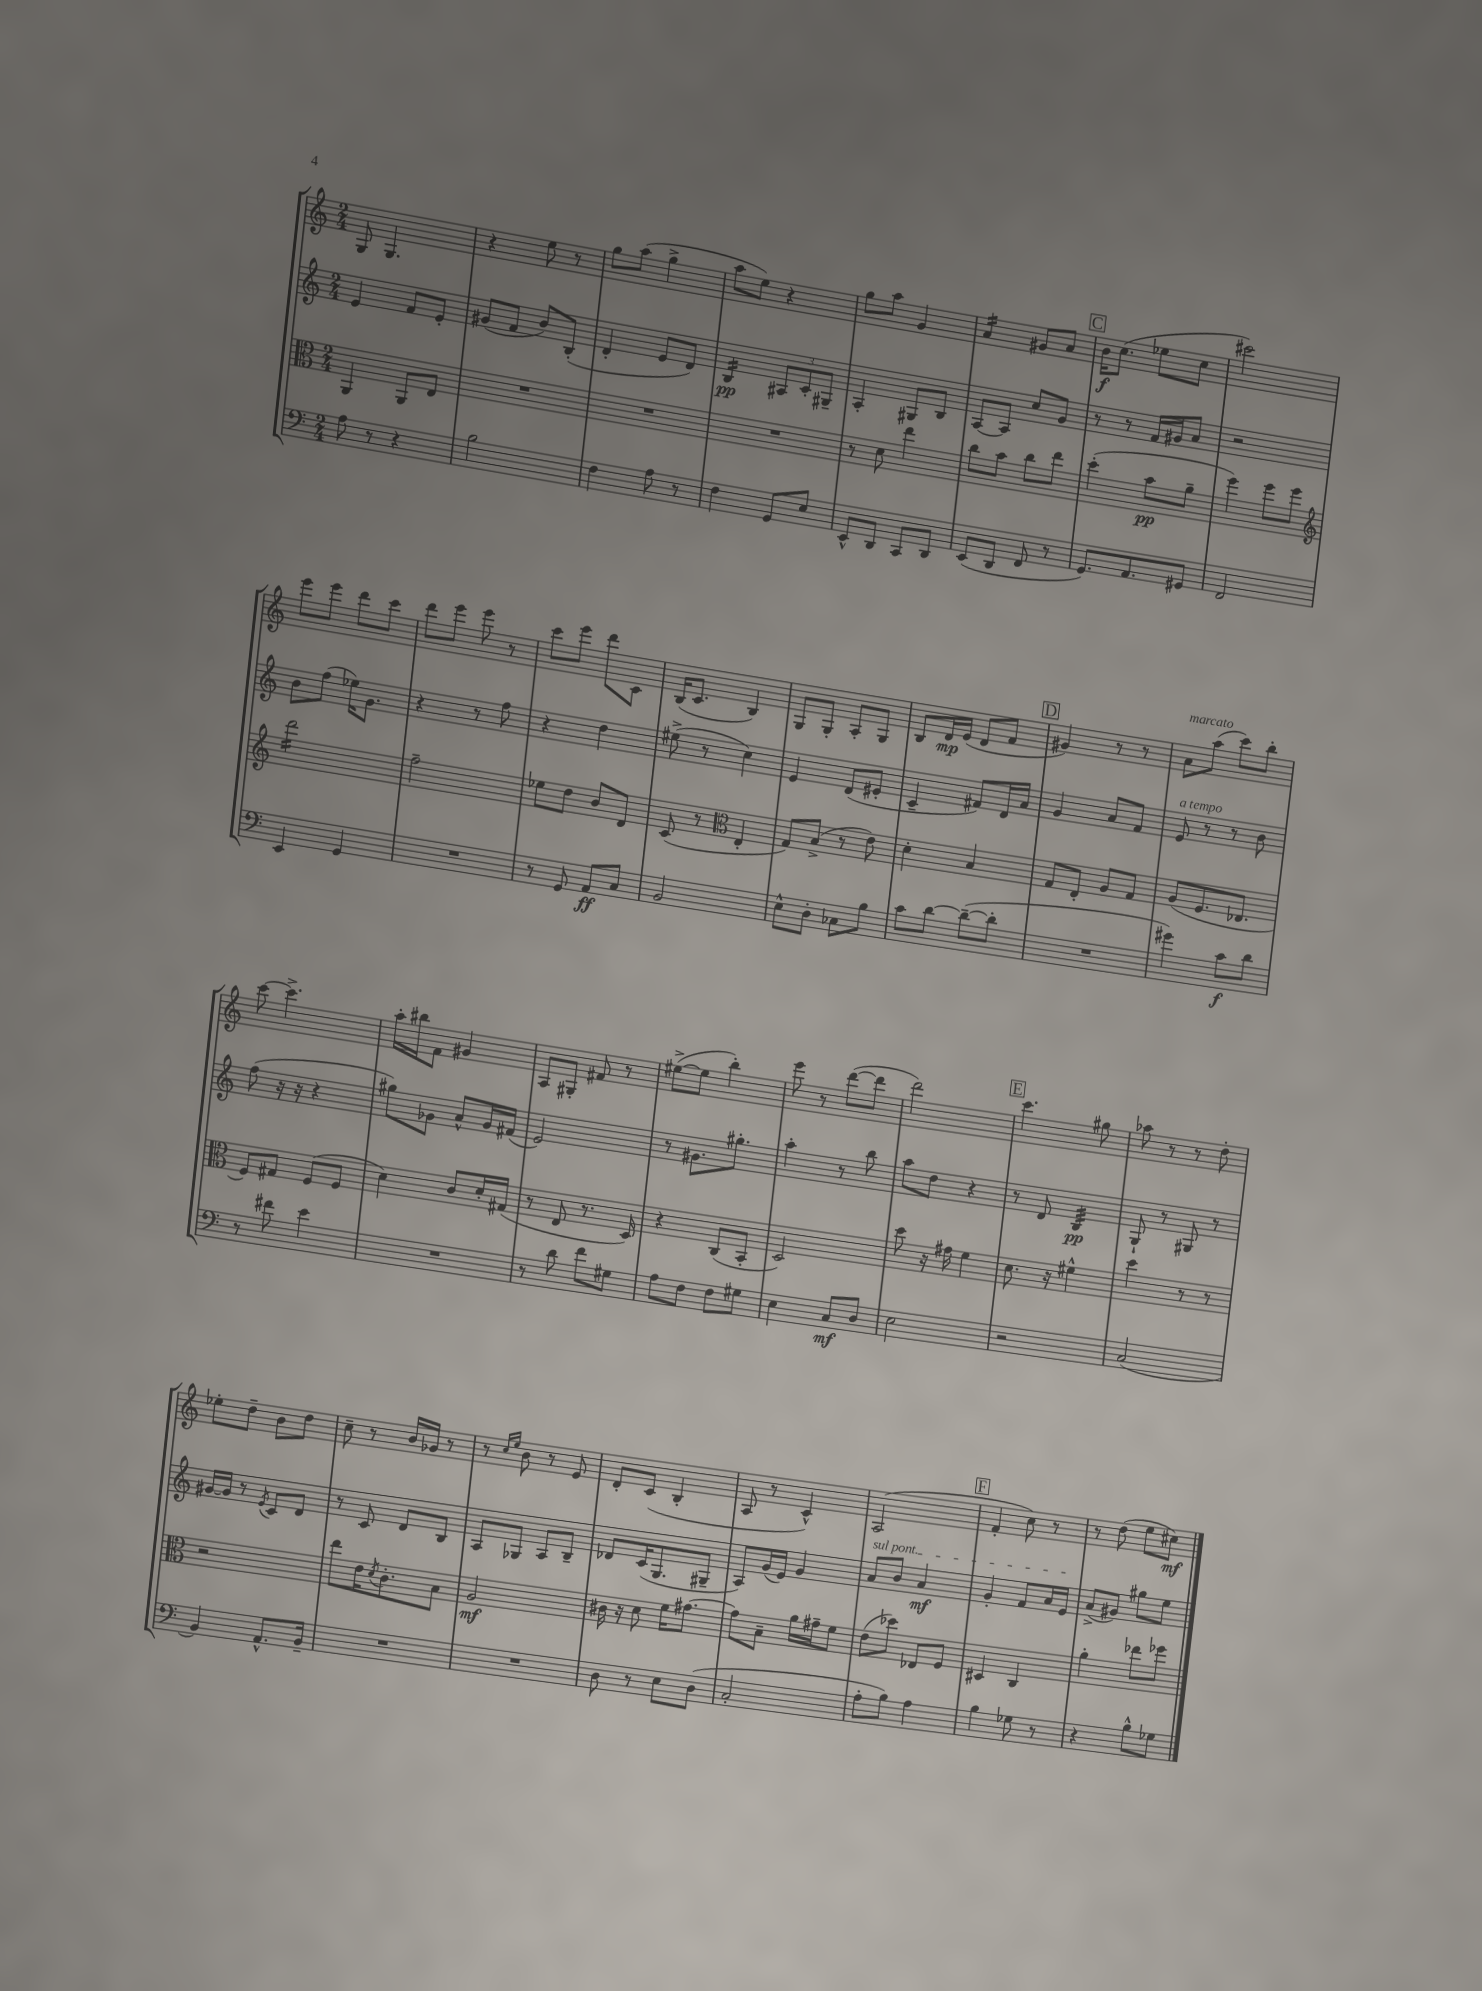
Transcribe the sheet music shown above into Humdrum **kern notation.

**kern	**dynam	**kern	**dynam	**kern	**dynam	**kern	**dynam
*part4	*part4	*part3	*part3	*part2	*part2	*part1	*part1
*staff4	*staff4	*staff3	*staff3	*staff2	*staff2	*staff1	*staff1
*clefF4	*	*clefC3	*	*clefG2	*	*clefG2	*
*k[]	*	*k[]	*	*k[]	*	*k[]	*
*M2/4	*	*M2/4	*	*M2/4	*	*M2/4	*
=14	=14	=14	=14	=14	=14	=14	=14
8A\	.	4AA/	.	4e/	.	8G/	.
8r	.	.	.	.	.	4.G/	.
4r	.	8AA/L	.	8f/L	.	.	.
.	.	8E/J	.	8e'/J	.	.	.
=15	=15	=15	=15	=15	=15	=15	=15
2B\	.	2r	.	(8g#X/L	.	4r	.
.	.	.	.	8f/J	.	.	.
.	.	.	.	8b/L)	.	8ee\	.
.	.	.	.	(8B'/J	.	8r	.
=16	=16	=16	=16	=16	=16	=16	=16
4F\	.	2r	.	4d'/	.	8gg\L	.
.	.	.	.	.	.	(8aa\J	.
8A\	.	.	.	8e/L	.	4gg^\	.
8r	.	.	.	8d/J)	.	.	.
=17	=17	=17	=17	=17	=17	=17	=17
*	*	*	*	*tremolo	*	*	*
4F\	.	2r	.	16B/LL	pp	8aa\L	.
.	.	.	.	16B/	.	.	.
.	.	.	.	16B/	.	8ee\J)	.
.	.	.	.	16B/JJ	.	.	.
*	*	*	*	*Xtremolo	*	*	*
8GG/L	.	.	.	12A#X/L	.	4r	.
.	.	.	.	12c'/	.	.	.
8E/J	.	.	.	.	.	.	.
.	.	.	.	12G#X~/J	.	.	.
=18	=18	=18	=18	=18	=18	=18	=18
8EE^^/L	.	8r	.	4A'/	.	8gg\L	.
8DD/J	.	8d\	.	.	.	8aa\J	.
8CC/L	.	4ee\	.	8G#X/L	.	4g/	.
8DD/J	.	.	.	8B/J	.	.	.
=19	=19	=19	=19	=19	=19	=19	=19
*	*	*	*	*	*	*tremolo	*
(8EE/L	.	8cc\L	.	[8A/L	.	16a/LL	.
.	.	.	.	.	.	16a/	.
8DD/J	.	8b\J	.	8A/J]	.	16a/	.
.	.	.	.	.	.	16a/JJ	.
*	*	*	*	*	*	*Xtremolo	*
8FF/	.	8cc\L	.	8cc/L	.	8g#X/L	.
8r	.	8ee\J	.	8g/J	.	8a/J	.
!!LO:REH:place=s1:t=C
=20	=20	=20	=20	=20	=20	=20	=20
8.GG/L)	.	(4dd'\	.	8r	.	16b\KL	f
.	.	.	.	.	.	(8.cc\J	.
.	.	.	.	8r	.	.	.
8.AA/	.	.	.	.	.	.	.
.	.	8b\L	pp	16f/LL	.	8ee-X\L	.
.	.	.	.	16g#X/J	.	.	.
8GG#X/J	.	8a~\J	.	8a/J	.	8cc\J	.
=21	=21	=21	=21	=21	=21	=21	=21
2FF/	.	4ff\)	.	2r	.	2ccc#X\)	.
.	.	8ff\L	.	.	.	.	.
.	.	8ff\J	.	.	.	.	.
!!LO:LB:g=z
=22	=22	=22	=22	=22	=22	=22	=22
*	*	*clefG2	*	*	*	*	*
*	*	*tremolo	*	*	*	*	*
4EE/	.	16ddd\LL	.	8b\L	.	8eee\L	.
.	.	16ddd\	.	.	.	.	.
.	.	16ddd\	.	(8ff\J	.	8eee\J	.
.	.	16ddd\	.	.	.	.	.
4GG/	.	16ddd\	.	16ee-X\KL)	.	8ddd\L	.
.	.	16ddd\	.	8.g\J	.	.	.
.	.	16ddd\	.	.	.	8ccc\J	.
.	.	16ddd\JJ	.	.	.	.	.
*	*	*Xtremolo	*	*	*	*	*
=23	=23	=23	=23	=23	=23	=23	=23
2r	.	2ff~\	.	4r	.	8ddd\L	.
.	.	.	.	.	.	8eee\J	.
.	.	.	.	8r	.	8eee\	.
.	.	.	.	8ff\	.	8r	.
=24	=24	=24	=24	=24	=24	=24	=24
8r	.	8ee-X\L	.	4r	.	8ccc\L	.
8GG/	.	8dd\J	.	.	.	8eee\J	.
8AA/L	ff	8b/L	.	4dd\	.	8ddd\L	.
8C/J	.	8d/J	.	.	.	8c\J	.
=25	=25	=25	=25	=25	=25	=25	=25
2BB/	.	(8c/	.	(8ee#X^\	.	(16B/KL	.
.	.	.	.	.	.	8.c/J	.
.	.	8r	.	8r	.	.	.
*	*	*clefC3	*	*	*	*	*
.	.	4E'/	.	4cc\)	.	4B/)	.
=26	=26	=26	=26	=26	=26	=26	=26
8E^^\L	.	8G/L)	.	4e/	.	8G/L	.
8D'\J	.	(8B^/J	.	.	.	8G'/J	.
8C-X\L	.	8r	.	(8d/L	.	8A'/L	.
8B\J	.	8e\)	.	8e#X'/J	.	8G/J	.
=27	=27	=27	=27	=27	=27	=27	=27
8c\L	.	4d'\	.	4c~/	.	8B/L	.
[8d\J	.	.	.	.	.	16d/L	mp
.	.	.	.	.	.	(16e/JJ	.
(8d~\L_	.	4B/	.	8f#X/L)	.	8d/L	.
8d'\J]	.	.	.	16d/L	.	8f/J	.
.	.	.	.	16a/JJ	.	.	.
!!LO:REH:place=s1:t=D
=28	=28	=28	=28	=28	=28	=28	=28
2r	.	8G/L	.	4g/	.	4g#X/)	.
.	.	8E'/J	.	.	.	.	.
.	.	8A/L	.	8a/L	.	8r	.
.	.	8G/J	.	8f/J	.	8r	.
=29	=29	=29	=29	=29	=29	=29	=29
!	!	!	!	!	!	!LO:TX:a:i:t=marcato	!
!	!	!	!	!LO:TX:a:i:t=a tempo	!	!	!
4g#X\)	.	(8A/L	.	8e/	.	8a\L	.
.	.	8.F/	.	8r	.	(8aa\J	.
8c\L	f	.	.	8r	.	8ccc\L)	.
.	.	8.E-X/J	.	.	.	.	.
8d\J	.	.	.	8b\	.	8bb'\J	.
!!LO:LB:g=z
=30	=30	=30	=30	=30	=30	=30	=30
8r	.	8F/L)	.	(8ff\	.	[8ccc\	.
8f#X\	.	8G#X/J	.	16r	.	4.ccc^\]	.
.	.	.	.	16r	.	.	.
4e\	.	(8F/L	.	4r	.	.	.
.	.	8F/J	.	.	.	.	.
=31	=31	=31	=31	=31	=31	=31	=31
2r	.	4d\)	.	8gg#X\L)	.	16aa'\LL	.
.	.	.	.	.	.	16bb#X\J	.
.	.	.	.	8g-X\J	.	8f\J	.
.	.	8c/L	.	8a^^/L	.	4g#X/	.
.	.	16d'/L	.	16g-/L	.	.	.
.	.	(16G#X/JJ	.	(16f#X/JJ	.	.	.
=32	=32	=32	=32	=32	=32	=32	=32
8r	.	8r	.	2e/)	.	8A/L	.
8d\	.	8E/	.	.	.	8G#X'/J	.
8f\L	.	8.r	.	.	.	8f#X/	.
8G#X\J	.	.	.	.	.	8r	.
.	.	16D/)	.	.	.	.	.
=33	=33	=33	=33	=33	=33	=33	=33
8A\L	.	4r	.	8r	.	([8ee#X^\L	.
8F\J	.	.	.	8.g#X\L	.	8ee#\J]	.
8F\L	.	(8C/L	.	.	.	4bb'\)	.
.	.	.	.	8.gg#X'\J	.	.	.
8G#X\J	.	8BB'/J	.	.	.	.	.
=34	=34	=34	=34	=34	=34	=34	=34
4E\	.	2D/)	.	4aa'\	.	8eee\	.
.	.	.	.	.	.	8r	.
8C/L	mf	.	.	8r	.	([8ddd\L	.
8D/J	.	.	.	8bb\	.	8ddd\J]	.
=35	=35	=35	=35	=35	=35	=35	=35
2E\	.	8dd\	.	8aa\L	.	2ddd\)	.
.	.	16r	.	8dd\J	.	.	.
.	.	16g#X\	.	.	.	.	.
.	.	4f\	.	4r	.	.	.
!!LO:REH:place=s1:t=E
=36	=36	=36	=36	=36	=36	=36	=36
2r	.	8.d\	.	8r	.	4.ccc\	.
.	.	.	.	8d/	.	.	.
.	.	16r	.	.	.	.	.
*	*	*	*	*tremolo	*	*	*
.	.	4f#X^^\	.	32B/LLL	pp	.	.
.	.	.	.	32B/	.	.	.
.	.	.	.	32B/	.	.	.
.	.	.	.	32B/	.	.	.
.	.	.	.	32B/	.	8gg#X\	.
.	.	.	.	32B/	.	.	.
.	.	.	.	32B/	.	.	.
.	.	.	.	32B/JJJ	.	.	.
*	*	*	*	*Xtremolo	*	*	*
=37	=37	=37	=37	=37	=37	=37	=37
(2C/	.	4dd\	.	8G`/	.	8aa-X\	.
.	.	.	.	8r	.	8r	.
.	.	8r	.	8G#X/	.	8r	.
.	.	8r	.	8r	.	8dd'\	.
!!LO:LB:g=z
=38	=38	=38	=38	=38	=38	=38	=38
4BB/)	.	2r	.	[16g#X/LL	.	8ee-X'\L	.
.	.	.	.	16g#/JJ]	.	.	.
.	.	.	.	8r	.	8dd~\J	.
.	.	.	.	8qe/	.	.	.
8.AA^^/L	.	.	.	8c/L	.	8b\L	.
.	.	.	.	8d/J	.	8dd\J	.
16BB~/Jk	.	.	.	.	.	.	.
=39	=39	=39	=39	=39	=39	=39	=39
2r	.	8ee\L	.	8r	.	8cc~\	.
.	.	16e\K	.	8c/	.	8r	.
.	.	8qd/	.	.	.	.	.
.	.	8.c'\	.	.	.	.	.
.	.	.	.	8d/L	.	16b/LL	.
.	.	.	.	.	.	16g-X/JJ	.
.	.	8B\J	.	8B/J	.	8r	.
=40	=40	=40	=40	=40	=40	=40	=40
2r	.	2A/	mf	8A/L	.	8r	.
.	.	.	.	.	.	16qqcc/LL	.
.	.	.	.	.	.	16qqee/JJ	.
.	.	.	.	8G-X/J	.	8b\	.
.	.	.	.	8A/L	.	8r	.
.	.	.	.	8B~/J	.	8e/	.
=41	=41	=41	=41	=41	=41	=41	=41
8D\	.	16c#X\	.	8d-X/L	.	8d'/L	.
.	.	16r	.	.	.	.	.
8r	.	8d\	.	(16c/K	.	(8c/J	.
.	.	.	.	8.G/	.	.	.
8E\L	.	16f\KL	.	.	.	4B'/	.
.	.	[8.g#X\J	.	.	.	.	.
(8D\J	.	.	.	8G#X~/J	.	.	.
=42	=42	=42	=42	=42	=42	=42	=42
2C'/	.	8g#\L]	.	8A/L)	.	8A/	.
.	.	8B~\J	.	(16g/L	.	8r	.
.	.	.	.	16e/JJ)	.	.	.
.	.	16a\LL	.	4g/	.	4c^^/)	.
.	.	16g#X~\J	.	.	.	.	.
.	.	8f\J	.	.	.	.	.
=43	=43	=43	=43	=43	=43	=43	=43
!	!	!	!	!LO:TX:a:i:t=sul pont.	!	!	!
8A'\L	.	(8e\L	.	8a/L	.	(2A/	.
8B\J)	.	8dd-X\J)	.	8b/J	.	.	.
4A\	.	8E-X/L	.	4a/	mf	.	.
.	.	8F/J	.	.	.	.	.
!!LO:REH:place=s1:t=F
=44	=44	=44	=44	=44	=44	=44	=44
4B\	.	4D#X/	.	4g'/	.	4f'/	.
8G-X\	.	4C/	.	8f/L	.	8cc\)	.
8r	.	.	.	16a/L	.	8r	.
.	.	.	.	16e/JJ	.	.	.
=45	=45	=45	=45	=45	=45	=45	=45
4r	.	4a'\	.	(8a^/L	.	8r	.
.	.	.	.	8g#X/J)	.	(8dd\	.
8B^^\L	.	8ee-X\L	.	8gg#X\L	.	8ee\L	.
8G-X\J	.	8ff-X\J	.	8ee\J	.	8cc#X\J)	mf
==	==	==	==	==	==	==	==
*-	*-	*-	*-	*-	*-	*-	*-
